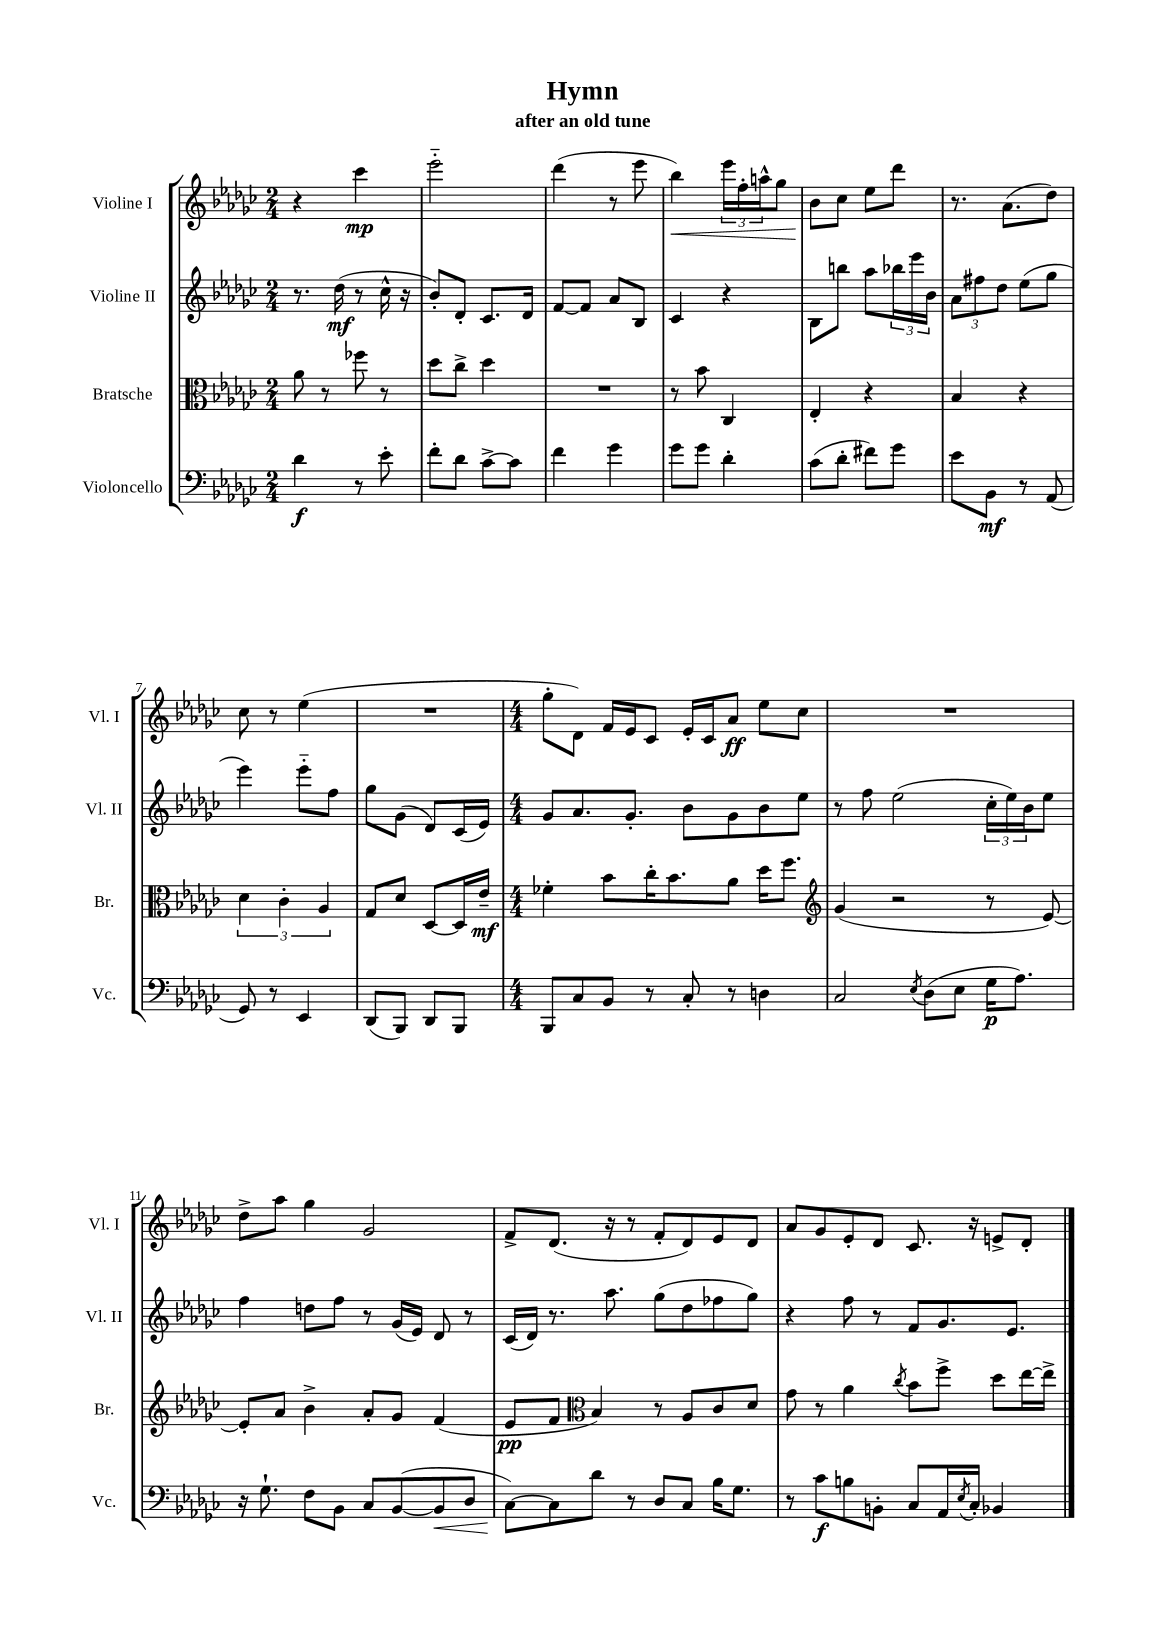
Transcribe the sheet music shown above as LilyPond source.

\header { title = "Hymn" subtitle = "after an old tune" }
<<
\new StaffGroup <<
\new Staff = "s0" \with { instrumentName = "Violine I" shortInstrumentName = "Vl. I" } {
    \clef treble \key ges \major \numericTimeSignature \time 2/4
    r4 ces'''4\mp |
    ees'''2-_ |
    des'''4( r8 ees'''8 |
    bes''4\<) \tuplet 3/2 { ees'''16 f''16-. a''16-^ } ges''8 |
    bes'8\! ces''8 ees''8 des'''8 |
    r8. aes'8.( des''8) |
    ces''8 r8 ees''4( |
    R2 |
    \numericTimeSignature \time 4/4 ges''8-. des'8) f'16 ees'16 ces'8 ees'16-. ces'16 aes'8\ff ees''8 ces''8 |
    R1 |
    des''8-> aes''8 ges''4 ges'2 |
    f'8-> des'8.( r16 r8 f'8-. des'8) ees'8 des'8 |
    aes'8 ges'8 ees'8-. des'8 ces'8. r16 e'8-> des'8-. \bar "|." |
}
\new Staff = "s1" \with { instrumentName = "Violine II" shortInstrumentName = "Vl. II" } {
    \clef treble \key ges \major \numericTimeSignature \time 2/4
    r8. des''16\mf( r8 ces''16-^ r16 |
    bes'8-.) des'8-. ces'8. des'16 |
    f'8~ f'8 aes'8 bes8 |
    ces'4 r4 |
    bes8 b''8 aes''8 \tuplet 3/2 { bes''16 ees'''16 bes'16 } |
    \tuplet 3/2 { aes'8 fis''8 des''8 } ees''8( ges''8 |
    ees'''4) ees'''8-_ f''8 |
    ges''8 ges'8( des'8) ces'16( ees'16) |
    \numericTimeSignature \time 4/4 ges'8 aes'8. ges'8.-. bes'8 ges'8 bes'8 ees''8 |
    r8 f''8 ees''2( \tuplet 3/2 { ces''16-. ees''16) bes'16 } ees''8 |
    f''4 d''8 f''8 r8 ges'16( ees'16) des'8 r8 |
    ces'16( des'16) r8. aes''8. ges''8( des''8 fes''8 ges''8) |
    r4 f''8 r8 f'8 ges'8. ees'8. \bar "|." |
}
\new Staff = "s2" \with { instrumentName = "Bratsche" shortInstrumentName = "Br." } {
    \clef alto \key ges \major \numericTimeSignature \time 2/4
    aes'8 r8 fes''8 r8 |
    des''8 ces''8-> des''4 |
    R2 |
    r8 bes'8 ces4 |
    ees4-. r4 |
    bes4 r4 |
    \tuplet 3/2 { des'4 ces'4-. aes4 } |
    ges8 des'8 des8~ des16 ees'16--\mf |
    \numericTimeSignature \time 4/4 fes'4-. bes'8 ces''16-. bes'8. aes'8 des''16 f''8. |
    \clef treble ges'4( r2 r8 ees'8~) |
    ees'8-. aes'8 bes'4-> aes'8-. ges'8 f'4( |
    ees'8\pp f'8 \clef alto bes4) r8 aes8 ces'8 des'8 |
    ges'8 r8 aes'4 \acciaccatura { ces''8 } bes'8 f''8-> des''8 ees''16~ ees''16-> \bar "|." |
}
\new Staff = "s3" \with { instrumentName = "Violoncello" shortInstrumentName = "Vc." } {
    \clef bass \key ges \major \numericTimeSignature \time 2/4
    des'4\f r8 ees'8-. |
    f'8-. des'8 ces'8~-> ces'8 |
    f'4 ges'4 |
    ges'8 ges'8 des'4-. |
    ces'8( des'8-. fis'8) ges'8 |
    ees'8 bes,8\mf r8 aes,8( |
    ges,8) r8 ees,4 |
    des,8( bes,,8) des,8 bes,,8 |
    \numericTimeSignature \time 4/4 bes,,8 ces8 bes,8 r8 ces8-. r8 d4 |
    ces2 \acciaccatura { ees8 } des8( ees8 ges16\p aes8.) |
    r16 ges8.-! f8 bes,8 ces8 bes,8~( bes,8\< des8 |
    ces8~\!) ces8 des'8 r8 des8 ces8 bes16 ges8. |
    r8 ces'8\f b8 b,8-. ces8 aes,16 \acciaccatura { ees8 } ces16-. bes,4 \bar "|." |
}
>>
>>
